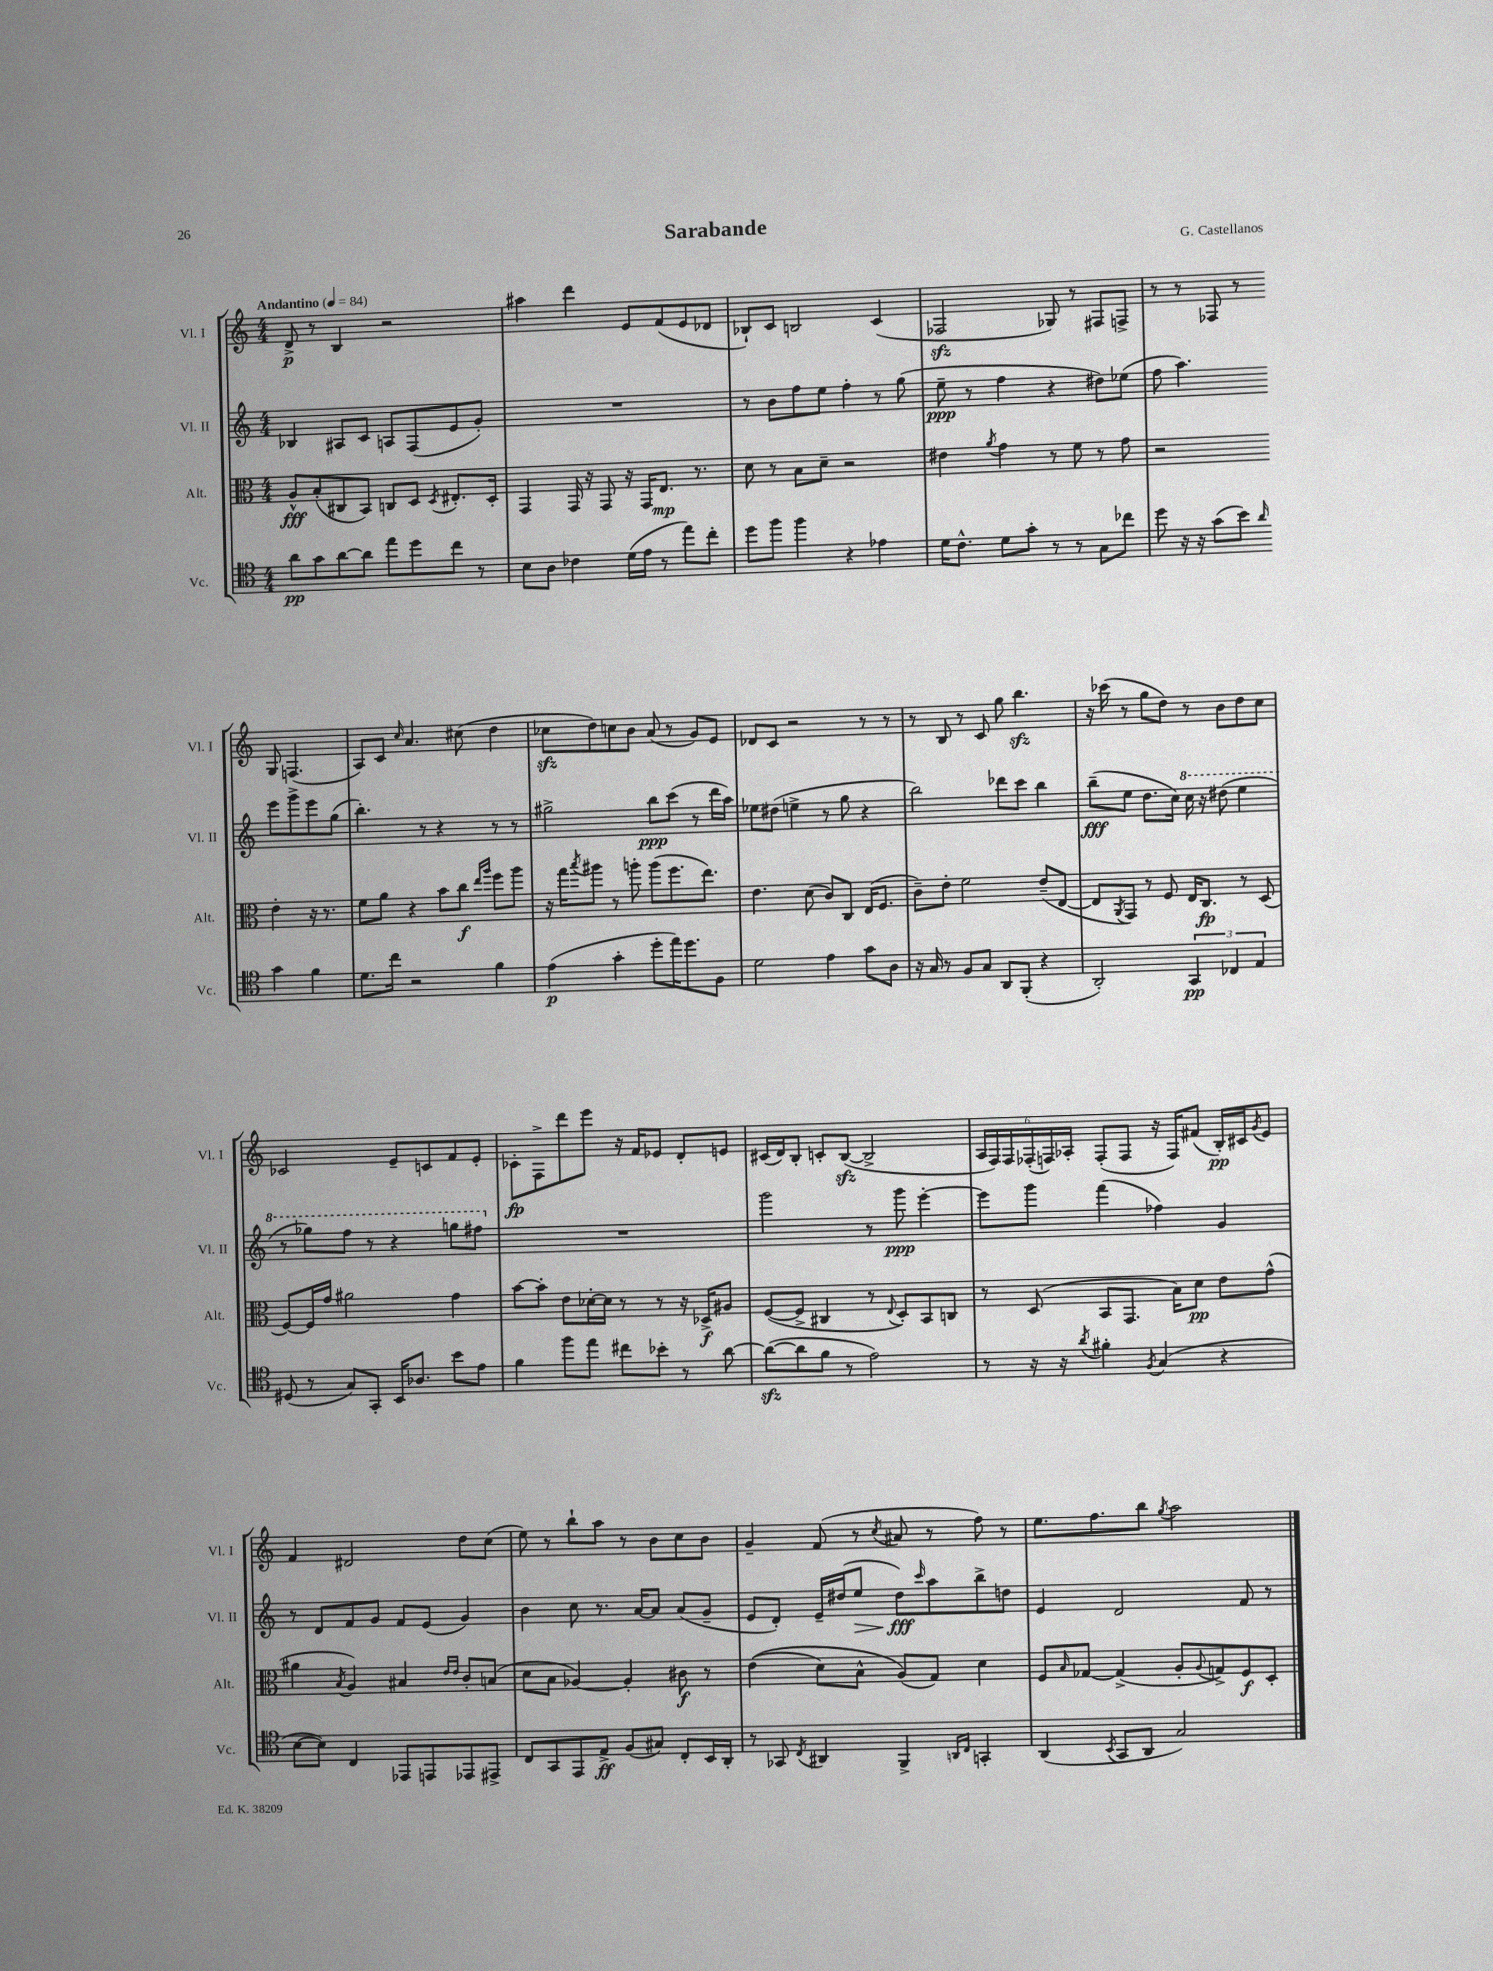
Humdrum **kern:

**kern	**dynam	**kern	**dynam	**kern	**dynam	**kern	**dynam
*part4	*part4	*part3	*part3	*part2	*part2	*part1	*part1
*staff4	*staff4	*staff3	*staff3	*staff2	*staff2	*staff1	*staff1
*I"Vc.	*	*I"Alt.	*	*I"Vl. II	*	*I"Vl. I	*
*I'Vc.	*	*I'Alt.	*	*I'Vl. II	*	*I'Vl. I	*
*clefC4	*	*clefC3	*	*clefG2	*	*clefG2	*
*k[]	*	*k[]	*	*k[]	*	*k[]	*
*M4/4	*	*M4/4	*	*M4/4	*	*M4/4	*
*MM84	*	*MM84	*	*MM84	*	*MM84	*
=1	=1	=1	=1	=1	=1	=1	=1
!	!	!	!	!	!	!LO:TX:a:B:t=Andantino	!
8a\L	pp	8A^^/L	fff	4B-X/	.	8d^/	p
8g\	.	(8B'/	.	.	.	8r	.
[8a\	.	8C#X/	.	8A#X/L	.	4B/	.
8a\J]	.	8BB/J)	.	8c/J	.	.	.
8ee\L	.	8Cn/L	.	8An/L	.	2r	.
8dd\	.	8D/J	.	(8F/	.	.	.
.	.	8qD/	.	.	.	.	.
8cc\J	.	8.E#X'/L	.	8e/	.	.	.
8r	.	.	.	8g'/J)	.	.	.
.	.	16D'/Jk	.	.	.	.	.
=2	=2	=2	=2	=2	=2	=2	=2
8B\L	.	4GG/	.	1r	.	4aa#X\	.
8A\J	.	.	.	.	.	.	.
4c-X\	.	16GG/	.	.	.	4ddd\	.
.	.	16r	.	.	.	.	.
.	.	8GG/	.	.	.	.	.
(16d\LL	.	16r	.	.	.	8e/L	.
16e\JJ	.	16GG/KL	.	.	.	.	.
8r	.	8.E/J	mp	.	.	(8f/	.
8ee\L)	.	.	.	.	.	8e/	.
.	.	8.r	.	.	.	.	.
8cc'\J	.	.	.	.	.	8d-X/J	.
=3	=3	=3	=3	=3	=3	=3	=3
8dd\L	.	8d\	.	8r	.	8B-X`/L)	.
8ff\J	.	8r	.	8b\L	.	8c/J	.
4ff\	.	8B\L	.	8ff\	.	2Bn/	.
.	.	8d~\J	.	8ee\J	.	.	.
4r	.	2r	.	4ff'\	.	.	.
4e-X\	.	.	.	8r	.	(4c/	.
.	.	.	.	(8gg\	.	.	.
=4	=4	=4	=4	=4	=4	=4	=4
16d\KL	.	4e#X\	.	8ee~\	ppp	2F-Xzz/	.
8.c^^\J	.	.	.	.	.	.	.
.	.	.	.	8r	.	.	.
.	.	8qa/	.	.	.	.	.
8d\L	.	4g\	.	4ff\	.	.	.
8g'\J	.	.	.	.	.	.	.
8r	.	8r	.	4r	.	8G-X/)	.
8r	.	8f\	.	.	.	8r	.
8G\L	.	8r	.	8dd#X\L)	.	8F#X/L	.
8cc-X\J	.	8g\	.	(8ee-X\J	.	8Fn^/J	.
=5	=5	=5	=5	=5	=5	=5	=5
8dd\	.	2r	.	8ff\	.	8r	.
16r	.	.	.	4.aa\)	.	8r	.
16r	.	.	.	.	.	.	.
(8g\L	.	.	.	.	.	8F-X/	.
8b\J)	.	.	.	.	.	8r	.
16qqa/	.	.	.	.	.	.	.
4g\	.	4e'\	.	8eee\L	.	8G/	.
.	.	.	.	8ggg^\	.	(4.Fn/	.
4f\	.	16r	.	8eee\	.	.	.
.	.	8.r	.	.	.	.	.
.	.	.	.	(8gg\J	.	.	.
!!LO:LB:g=z
=6	=6	=6	=6	=6	=6	=6	=6
8.d\L	.	8f\L	.	4.bb'\)	.	8A/L)	.
.	.	8a\J	.	.	.	8c/J	.
16cc\Jk	.	.	.	.	.	.	.
.	.	.	.	.	.	16qqcc/	.
2r	.	4r	.	.	.	4.a/	.
.	.	.	.	8r	.	.	.
.	.	8b\L	.	4r	.	.	.
.	.	8cc\J	f	.	.	(8cc#X\	.
.	.	16qqee/LL	.	.	.	.	.
.	.	16qqaa/JJ	.	.	.	.	.
4f\	.	8ff\L	.	8r	.	4dd\	.
.	.	8aa\J	.	8r	.	.	.
=7	=7	=7	=7	=7	=7	=7	=7
(4e\	p	16r	.	2gg#X^\	.	8cc-Xzz\L	.
.	.	16gg\KL	.	.	.	.	.
.	.	8qbb/	.	.	.	.	.
.	.	8aa#X\J	.	.	.	8dd\)	.
4g'\	.	8r	.	.	.	8ccn\	.
.	.	8aan'\	.	.	.	8b\J	.
8dd'\L	.	(8aa\L	.	8bb\L	ppp	(8a/	.
16ee\K)	.	8.ff\	.	(8ccc\J	.	8r	.
8.dd\	.	.	.	.	.	.	.
.	.	.	.	8r	.	8g/L)	.
.	.	8.ee\J)	.	.	.	.	.
8F\J	.	.	.	16ddd\LL	.	8e/J	.
.	.	.	.	16aa\JJ)	.	.	.
=8	=8	=8	=8	=8	=8	=8	=8
2d\	.	4.e\	.	8ee-X\L	.	8d-X/L	.
.	.	.	.	(8dd#X\J	.	8c/J	.
.	.	.	.	4een^\	.	2r	.
.	.	(8d\	.	.	.	.	.
4e\	.	8c/L)	.	8r	.	.	.
.	.	8C/J	.	8gg\	.	.	.
8g\L	.	(16E/KL	.	4r	.	8r	.
.	.	8.F/J	.	.	.	.	.
8A\J	.	.	.	.	.	8r	.
=9	=9	=9	=9	=9	=9	=9	=9
16r	.	8c~\L)	.	2bb\)	.	8r	.
16G/	.	.	.	.	.	.	.
8r	.	8e'\J	.	.	.	8B/	.
8F/L	.	2f\	.	.	.	8r	.
8G/J	.	.	.	.	.	8c/	.
8AA/L	.	.	.	8ddd-X\L	.	8gg\	.
(8FF'/J	.	.	.	8ccc\J	.	4.bbzz\	.
4r	.	(8e~/L	.	4bb\	.	.	.
.	.	[8E/J	.	.	.	.	.
=10	=10	=10	=10	=10	=10	=10	=10
2AA'/)	.	8E/L]	.	(8bb~\L	fff	16r	.
.	.	.	.	.	.	(16ccc-X\	.
.	.	8qAA/	.	.	.	.	.
.	.	8GG/J)	.	8ee\J	.	8r	.
.	.	8r	.	8.dd\L	.	8gg\L	.
.	.	8F/	.	.	.	8dd\J)	.
.	.	.	.	16cc\Jk)	.	.	.
*	*	*	*	*8va	*	*	*
6GG/	pp	16E/KL	.	16ccc\	.	8r	.
.	.	8.C/J	fp	16r	.	.	.
.	.	.	.	(8ddd#X\	.	8b\L	.
6C-X/	.	.	.	.	.	.	.
.	.	8r	.	4eee\	.	8dd\	.
6E/	.	.	.	.	.	.	.
.	.	(8D/	.	.	.	8cc\J	.
!!LO:LB:g=z
=11	=11	=11	=11	=11	=11	=11	=11
(8D#X/	.	[8F/L)	.	8r	.	2c-X/	.
8r	.	16F/L]	.	8ggg-X\L)	.	.	.
.	.	16g/JJ	.	.	.	.	.
8G/L)	.	2a#X\	.	8fff\J	.	.	.
8GG'/J	.	.	.	8r	.	.	.
16BB/KL	.	.	.	4r	.	8e~/L	.
8.A-X/J	.	.	.	.	.	.	.
.	.	.	.	.	.	8cn/	.
8b\L	.	4g\	.	8gggn\L	.	8f/	.
8e\J	.	.	.	8fff#X\J	.	8e'/J	.
=12	=12	=12	=12	=12	=12	=12	=12
*	*	*	*	*X8va	*	*	*
4f\	.	[8b\L	.	1r	.	8c-X'\L	fp
.	.	8b'\J]	.	.	.	8F^\	.
8ff\L	.	8e\L	.	.	.	8ddd\	.
8ee\J	.	[16d-X'\L	.	.	.	8eee\J	.
.	.	16d-\JJ]	.	.	.	.	.
8cc#X\L	.	8r	.	.	.	16r	.
.	.	.	.	.	.	16f/KL	.
8b-X'\J	.	8r	.	.	.	8e-X/J	.
8r	.	16r	.	.	.	8d'/L	.
.	.	16D-X^/KL	f	.	.	.	.
[8a\	.	8A#X/J	.	.	.	8en/J	.
=13	=13	=13	=13	=13	=13	=13	=13
(8azz\L_	.	([8F/L	.	2ggg\	.	(16c#X/LL	.
.	.	.	.	.	.	16d/J)	.
8a\]	.	8F^/J]	.	.	.	8B'/J	.
8f\J	.	4C#X/	.	.	.	8cn'/L	.
8r	.	.	.	.	.	([8Bzz/J	.
2e\)	.	8r	.	8r	.	2B^/]	.
.	.	8qqE/	.	.	.	.	.
.	.	8D'/L)	.	8ggg\	ppp	.	.
.	.	8BB/	.	[4eee'\	.	.	.
.	.	8Cn/J	.	.	.	.	.
=14	=14	=14	=14	=14	=14	=14	=14
8r	.	8r	.	8eee\L]	.	24A/LL	.
.	.	.	.	.	.	24F/)	.
.	.	.	.	.	.	24F/	.
16r	.	(8D/	.	8ggg\J	.	(24F-X'/	.
.	.	.	.	.	.	24Fn/)	.
16r	.	.	.	.	.	.	.
.	.	.	.	.	.	24A-X'/JJ	.
8qa/	.	.	.	.	.	.	.
4f#X'\	.	8BB/L	.	(4fff\	.	(8F'/L	.
.	.	8.GG/J	.	.	.	8F/J	.
8qF/	.	.	.	.	.	.	.
(4G/	.	.	.	4ff-X\)	.	16r	.
.	.	16B\KL)	.	.	.	16F/KL)	.
.	.	8d\J	pp	.	.	(8f#X/J	.
4r	.	8e\L	.	4g/	.	16B'/LL)	pp
.	.	.	.	.	.	16c#X/J	.
.	.	.	.	.	.	8qg/	.
.	.	(8g^^\J	.	.	.	8e/J	.
!!LO:LB:g=z
=15	=15	=15	=15	=15	=15	=15	=15
[8B\L	.	4a#X\	.	8r	.	4f/	.
8B\J])	.	.	.	8d/L	.	.	.
.	.	8qB/	.	.	.	.	.
4C/	.	4A/)	.	8f/	.	2d#X/	.
.	.	.	.	8g/J	.	.	.
8EE-X/L	.	4B#X/	.	8f/L	.	.	.
8EEn/	.	.	.	(8e/J	.	.	.
.	.	16qqe/LL	.	.	.	.	.
.	.	16qqe/JJ	.	.	.	.	.
8EE-X/	.	8c'/L	.	4g/)	.	8dd\L	.
8EE#X^/J	.	(8Bn/J	.	.	.	(8cc\J	.
=16	=16	=16	=16	=16	=16	=16	=16
8C/L	.	8d\L	.	4b\	.	8ee\)	.
8GG/	.	8B\J	.	.	.	8r	.
8EE/	.	[4A-X/)	.	8cc\	.	8bb`\L	.
8E^/J	ff	.	.	8.r	.	8aa\J	.
(8F/L	.	4A-'/]	.	.	.	8r	.
.	.	.	.	[16a/KL	.	.	.
8G#X/J)	.	.	.	8a/J]	.	8b\L	.
8C'/L	.	8c#X\	f	(8a/L	.	8cc\	.
16BB/L	.	8r	.	8g~/J	.	8b\J	.
16AA'/JJ	.	.	.	.	.	.	.
=17	=17	=17	=17	=17	=17	=17	=17
8r	.	((4e\	.	8e/L	.	4g~/	.
8GG-X/	.	.	.	8d'/J)	.	.	.
8qC/	.	.	.	.	.	.	.
4AA#X/	.	8d\L)	.	16e~/LL	.	(8f/	.
.	.	.	.	(16dd#X/J	.	.	.
!	!	!	!	!	!LO:HP:b	!	!
.	.	8B^^\J	.	8ee/J	>	8r	.
.	.	.	.	.	.	8qcc/	.
4FF^/	.	(8A/L)	.	8dd#\L)	fff	8a#X/	.
.	.	.	.	16qqccc/	.	.	.
.	.	8G/J)	.	8aa\	]	8r	.
16qqAAn/LL	.	.	.	.	.	.	.
16qqC/JJ	.	.	.	.	.	.	.
4GGn'/	.	4d\	.	8bb^\	.	8ff\)	.
.	.	.	.	8ddn\J	.	8r	.
=18	=18	=18	=18	=18	=18	=18	=18
(4AA/	.	8F/L	.	4e/	.	8.ee\L	.
.	.	16qqB/	.	.	.	.	.
.	.	[8G-X/J	.	.	.	.	.
.	.	.	.	.	.	8.ff\	.
8qBB/	.	.	.	.	.	.	.
8GG/L	.	(4G-^/]	.	2d/	.	.	.
8AA/J	.	.	.	.	.	8bb\J	.
.	.	.	.	.	.	8qgg/	.
2G/)	.	8A'/L	.	.	.	2aa\	.
.	.	8qqA/	.	.	.	.	.
.	.	8Gn^/)	.	.	.	.	.
.	.	8F/	f	8f/	.	.	.
.	.	8D'/J	.	8r	.	.	.
==	==	==	==	==	==	==	==
*-	*-	*-	*-	*-	*-	*-	*-
